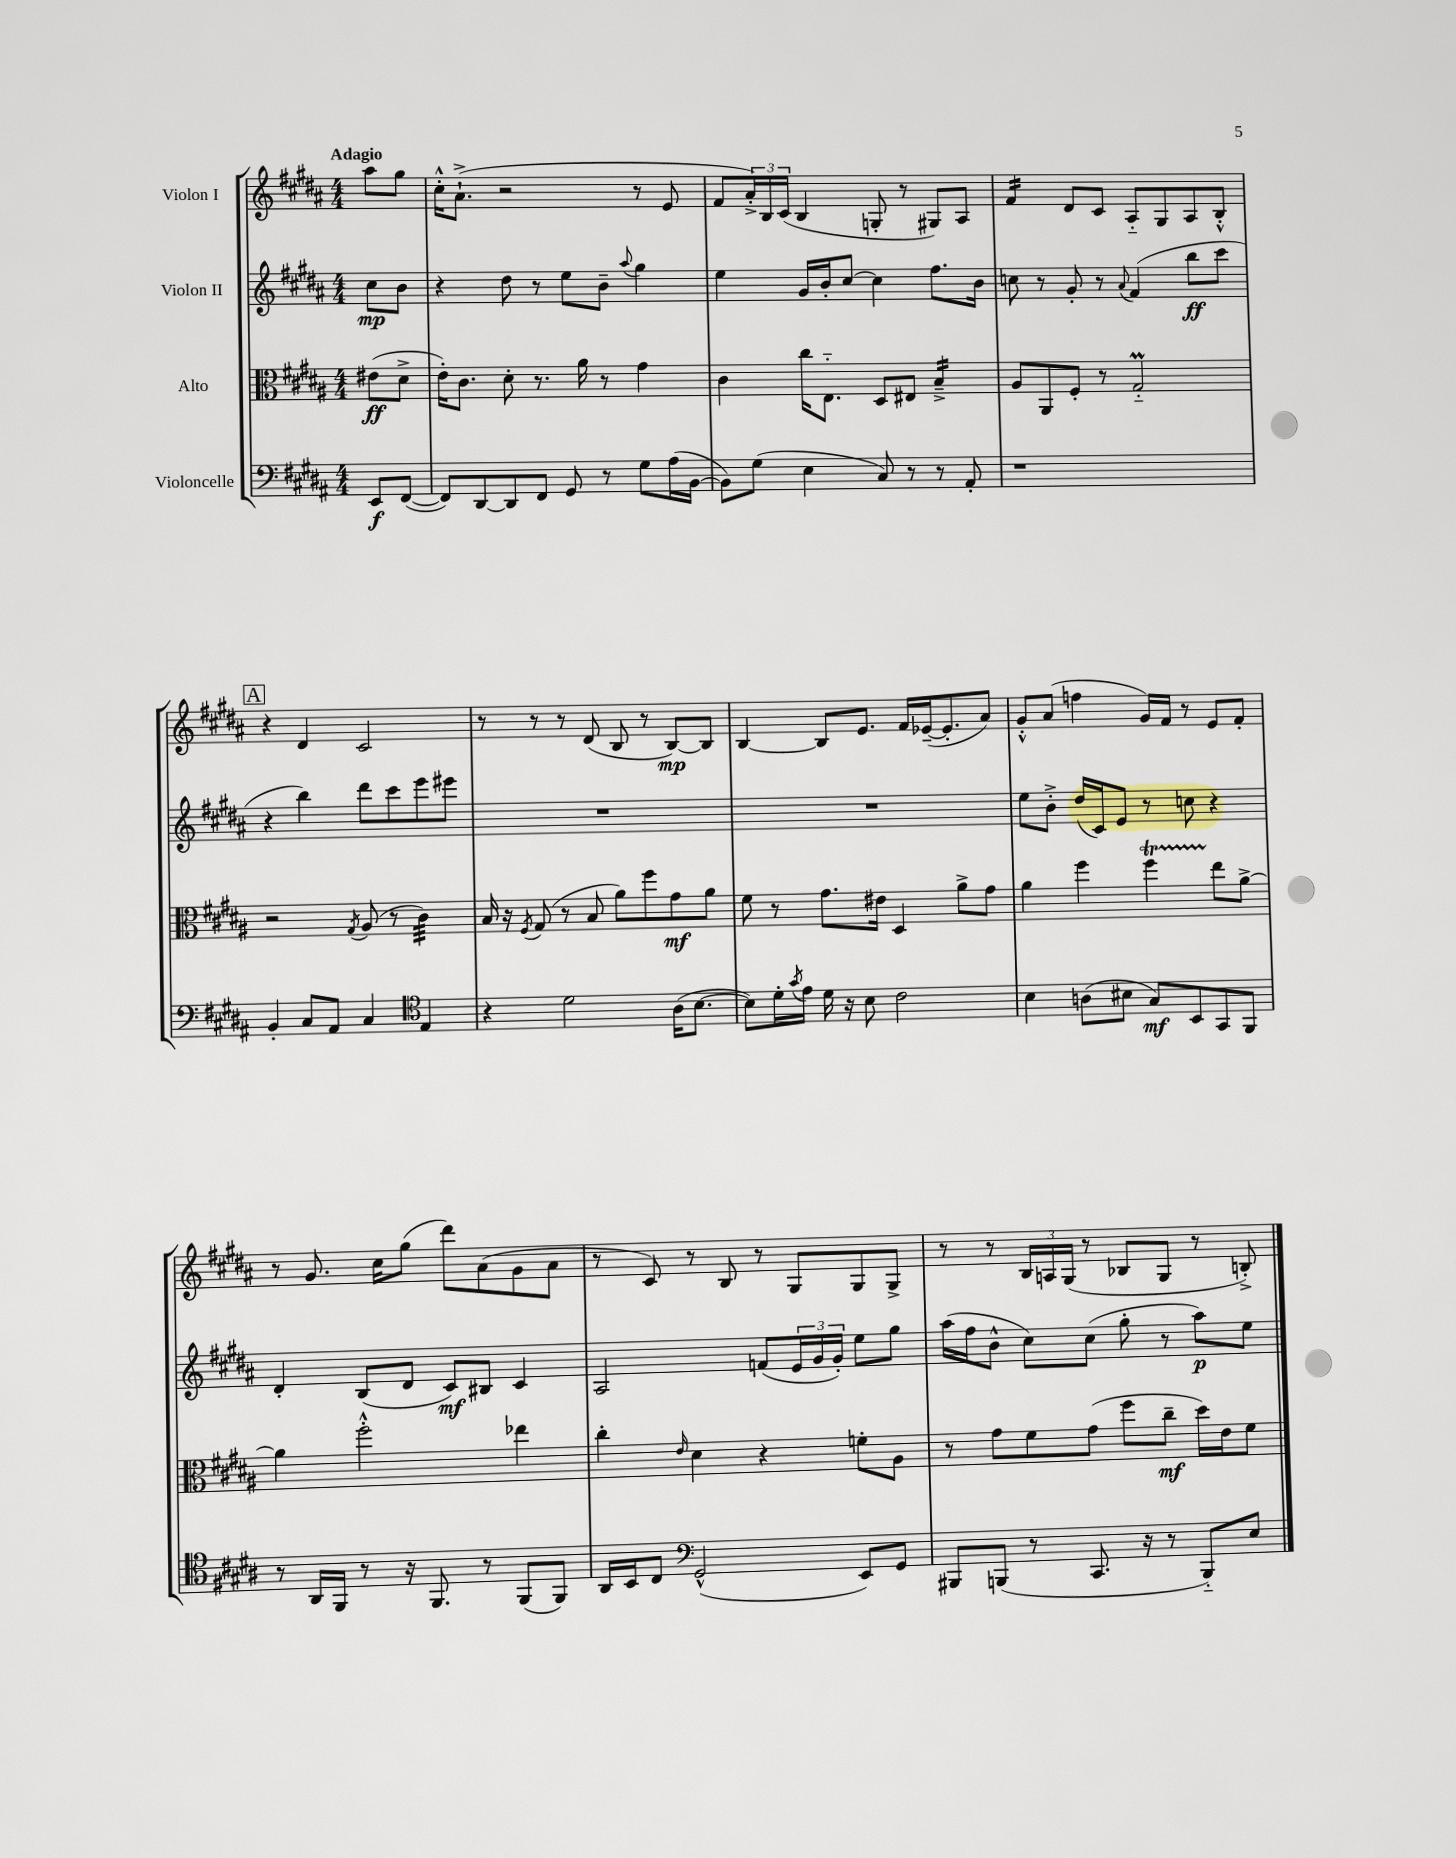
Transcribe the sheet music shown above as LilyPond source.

<<
\new StaffGroup <<
\new Staff = "s0" \with { instrumentName = "Violon I" } {
    \clef treble \key b \major \numericTimeSignature \time 4/4 \partial 4 \tempo "Adagio"
    ais''8 gis''8 |
    cis''16-.-^ ais'8.-!->( r2 r8 e'8 |
    fis'8 \tuplet 3/2 { ais'16-.->) b16 cis'16( } b4 g8-. r8 gis8) ais8 |
    fis'4:16 dis'8 cis'8 ais8-_ gis8 ais8 b8-.-^ |
    \mark \markup { \box "A" } r4 dis'4 cis'2 |
    r8 r8 r8 dis'8( b8 r8 b8~\mp) b8 |
    b4~ b8 e'8. fis'16 ees'16~--( ees'8.-. ais'8) |
    gis'8-.-^ ais'8( f''4 gis'16) fis'16 r8 e'8 fis'8-. |
    r8 gis'8. cis''16 gis''8( dis'''8) ais'8( gis'8 ais'8 |
    r8 cis'8) r8 b8 r8 gis8 gis8 gis8-> |
    r8 r8 \tuplet 3/2 { b16 a16 gis16( } r8 bes8 gis8 r8 b8-.->) \bar "|." |
}
\new Staff = "s1" \with { instrumentName = "Violon II" } {
    \clef treble \key b \major \numericTimeSignature \time 4/4 \partial 4
    cis''8\mp b'8 |
    r4 dis''8 r8 e''8 b'8-- \appoggiatura { ais''8 } gis''4 |
    e''4 gis'16 b'16-. cis''8~ cis''4 fis''8. b'16 |
    c''8 r8 gis'8-. r8 \appoggiatura { ais'8 } fis'4( b''8\ff cis'''8 |
    \mark \markup { \box "A" } r4 b''4) dis'''8 cis'''8 e'''8 eis'''8 |
    R1 |
    R1 |
    e''8 b'8-.-> dis''16( cis'16) e'8 r8 c''8 r4 |
    dis'4-. b8( dis'8 cis'8\mf) bis8 cis'4 |
    ais2 f'8( \tuplet 3/2 { e'16 gis'16 gis'16-.) } e''8 gis''8 |
    ais''16( fis''16 b'8-^ cis''8) cis''8( gis''8-. r8 ais''8\p) e''8 \bar "|." |
}
\new Staff = "s2" \with { instrumentName = "Alto" } {
    \clef alto \key b \major \numericTimeSignature \time 4/4 \partial 4
    eis'8\ff( dis'8-> |
    e'16-.) cis'8. dis'8-. r8. ais'16 r8 gis'4 |
    cis'4 cis''16 e8.-_ dis8 eis8 b4:16---> |
    ais8 ais,8 fis8-. r8 gis2-_\prall |
    \mark \markup { \box "A" } r2 \acciaccatura { gis8 } ais8( r8 cis'4:32) |
    b16 r16 \acciaccatura { fis8 } gis8( r8 b8 ais'8) fis''8 gis'8\mf ais'8 |
    fis'8 r8 gis'8. eis'16 dis4 ais'8-> gis'8 |
    ais'4 fis''4 fis''4\startTrillSpan e''8\stopTrillSpan ais'8~-> |
    ais'4 fis''2-.-^ ees''4 |
    cis''4-. \grace { e'16 } dis'4 r4 f'8-. ais8 |
    r8 gis'8 fis'8 gis'8( fis''8 cis''8--\mf dis''16) e'16 fis'8 \bar "|." |
}
\new Staff = "s3" \with { instrumentName = "Violoncelle" } {
    \clef bass \key b \major \numericTimeSignature \time 4/4 \partial 4
    e,8\f fis,8~( |
    fis,8) dis,8~ dis,8 fis,8 gis,8 r8 gis8 ais16( b,16~ |
    b,8) gis8( e4 cis8) r8 r8 ais,8-. |
    r1 |
    \mark \markup { \box "A" } b,4-. cis8 ais,8 cis4 \clef tenor e4 |
    r4 dis'2 ais16( b8.~ |
    b8) dis'16-. \acciaccatura { gis'8 } e'16 dis'16 r16 b8 cis'2 |
    b4 a8( bis8 gis8\mf) b,8 gis,8 fis,8 |
    r8 ais,16 fis,16 r8 r16 fis,8. r8 fis,8( fis,8) |
    ais,16 b,16 cis8 \clef bass gis,2-^( e,8) gis,8 |
    bis,,8 b,,8( r8 cis,8. r16 r8 b,,8-_) e8 \bar "|." |
}
>>
>>
\layout { \context { \Score \remove "Bar_number_engraver" } }
